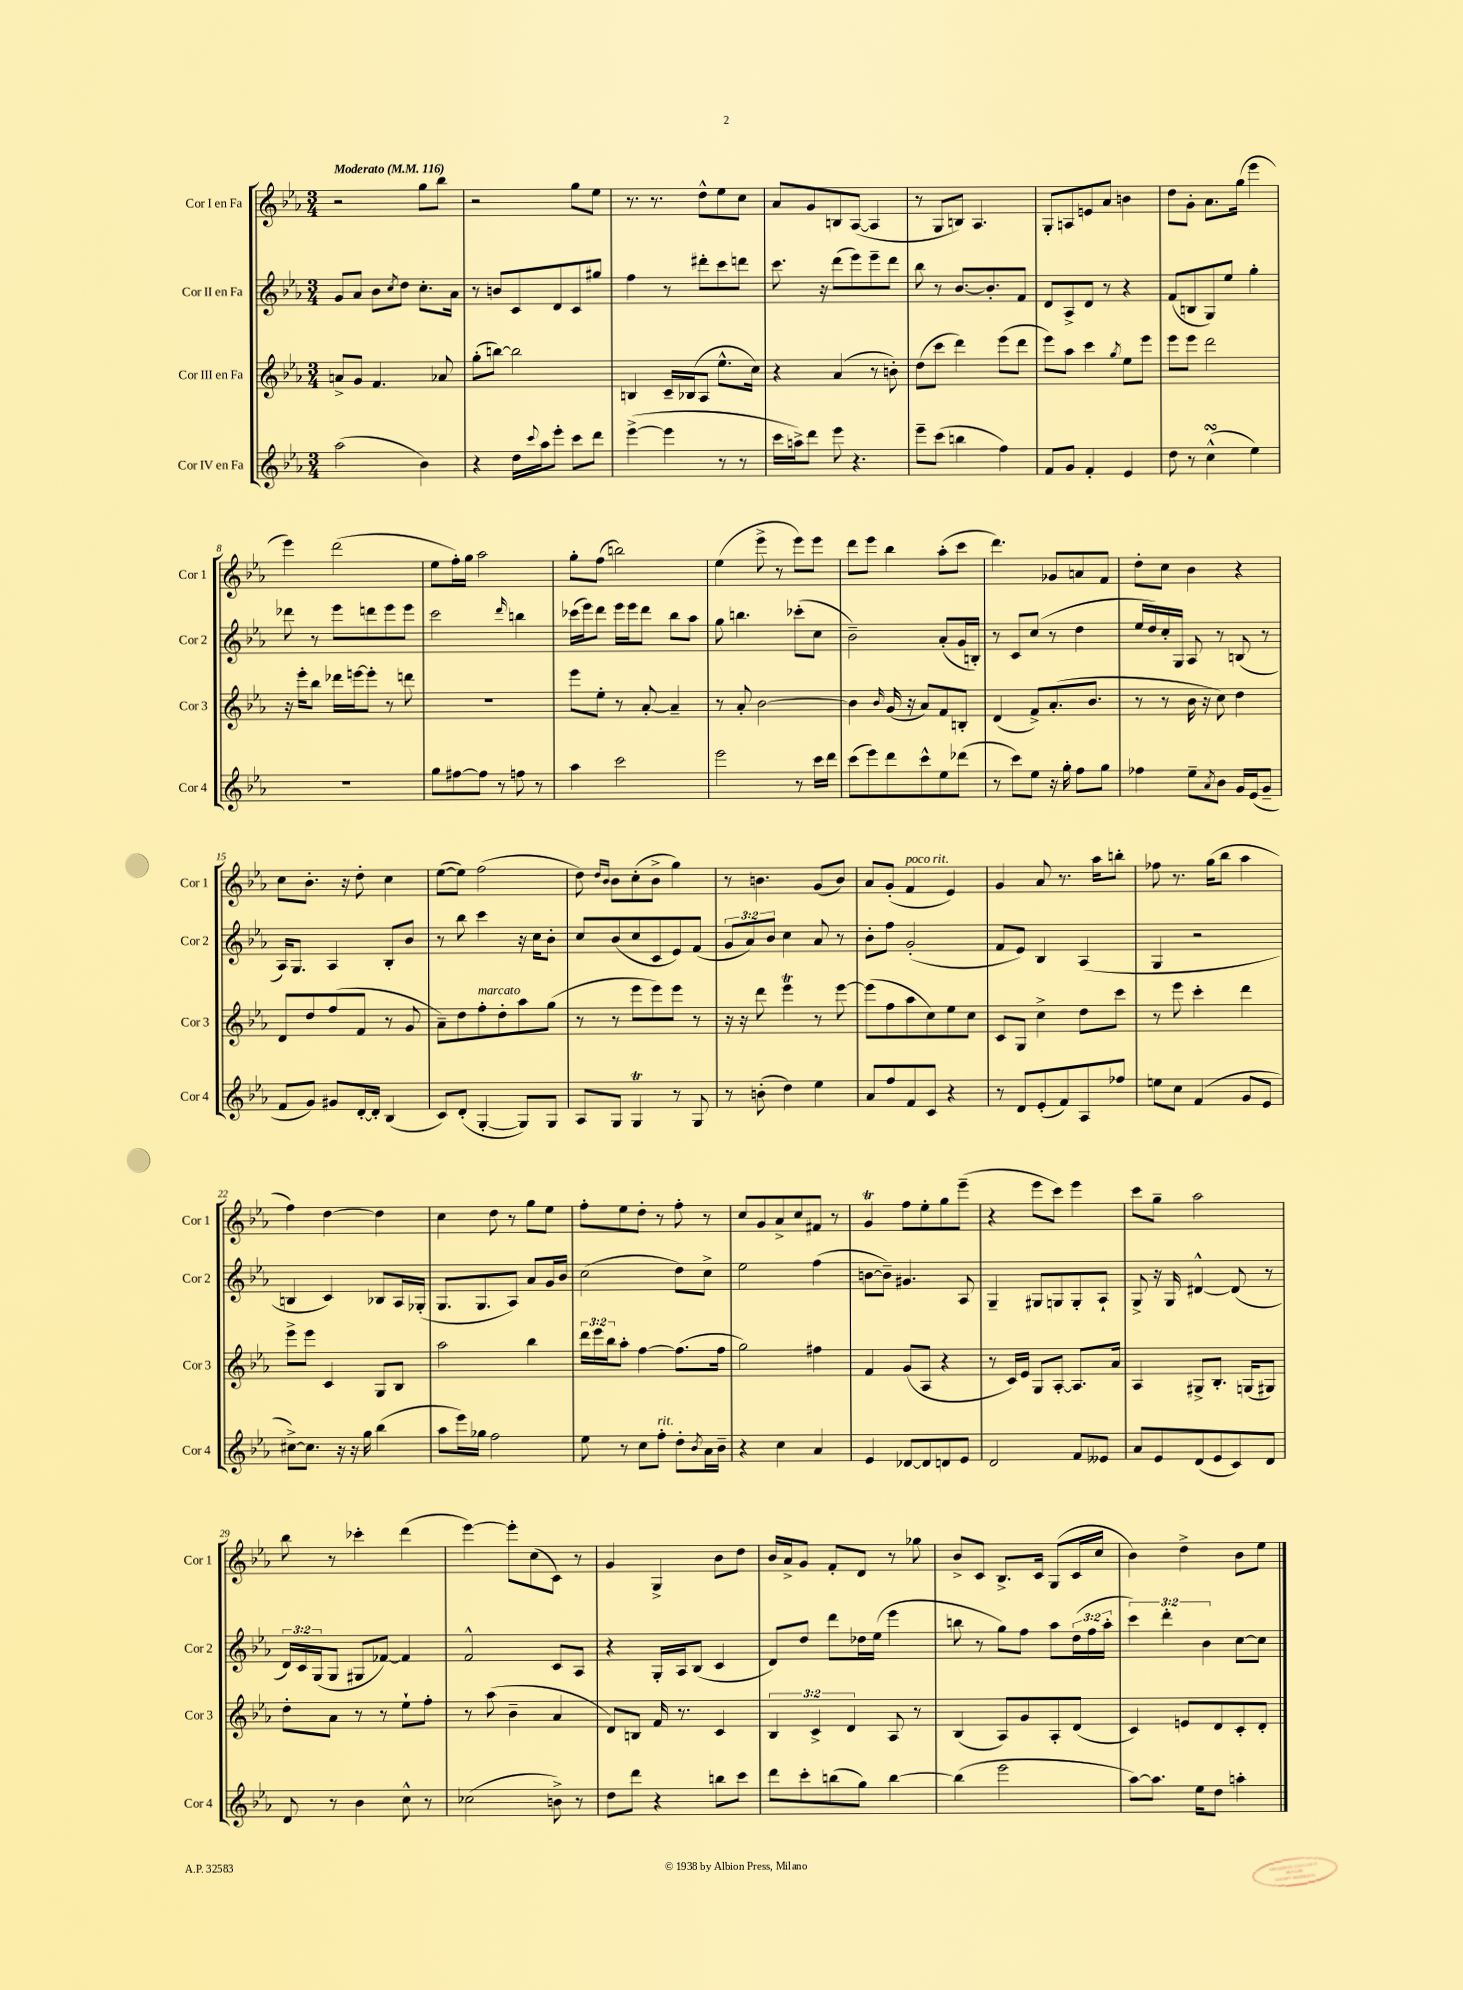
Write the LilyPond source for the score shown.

<<
\new StaffGroup <<
\new Staff = "s0" \with { instrumentName = "Cor I en Fa" shortInstrumentName = "Cor 1" } {
    \clef treble \key ees \major \numericTimeSignature \time 3/4 \tempo "Moderato" 4 = 116
    r2 g''8 bes''8 |
    r2 g''8 ees''8 |
    r8. r8. d''8-^ ees''8 c''8 |
    aes'8 g'8 b8 aes8~( aes4 |
    r8 g8 b8) aes4. |
    g8-. a8 e'8 aes'8 b'4 |
    d''8 g'8-. aes'8. g''16( ees'''4 |
    ees'''4) d'''2( |
    ees''8 f''16-.) g''16 aes''2 |
    g''8-. f''8( b''2) |
    ees''4( ees'''8-> r8 ees'''8) ees'''8 |
    d'''8 ees'''8 bes''4 aes''8-.( c'''8 |
    d'''4.) ges'8 a'8 f'8 |
    d''8-. c''8 bes'4 r4 |
    c''8 bes'8.-. r16 d''8-. c''4 |
    ees''8~( ees''8) f''2( |
    d''8) \grace { d''16 bes'16 } bes'8 c''8-.( bes'8-> g''4) |
    r8 b'4. g'8( b'8) |
    aes'8 g'8-.( f'4^\markup { \italic "poco rit." } ees'4) |
    g'4 aes'8 r8. aes''16 b''8-. |
    fes''8 r8. g''16( bes''8 aes''4 |
    f''4) d''4~ d''4 |
    c''4 d''8 r8 g''8 ees''8 |
    f''8-. ees''8 d''8-. r8 f''8-. r8 |
    c''8 g'8 aes'8-> c''8 fis'8 r8 |
    g'4\trill f''8 ees''8-. g''8 ees'''8--( |
    r4 ees'''8 c'''8) ees'''4 |
    c'''8 g''8-- aes''2 |
    bes''8 r8 ces'''4-. d'''4( |
    ees'''4~) ees'''8-. c''8( c'8) r8 |
    g'4 g4-> bes'8 d''8 |
    bes'16 aes'16-> g'8 f'8-. d'8 r8 ges''8 |
    bes'8-> c'8 bes8.-> c'16 g8( c'16 c''16 |
    bes'4) d''4-> bes'8 ees''8 \bar "|." |
}
\new Staff = "s1" \with { instrumentName = "Cor II en Fa" shortInstrumentName = "Cor 2" } {
    \clef treble \key ees \major \numericTimeSignature \time 3/4 \override Staff.TupletNumber.text = #tuplet-number::calc-fraction-text
    g'8 aes'8 bes'8 \acciaccatura { c''8 } d''8 c''8.-. aes'16 |
    r8 b'8 c'8 d'8 c'8 gis''8 |
    f''4 r8 dis'''8-. c'''8 d'''8 |
    c'''8. r16 d'''8( ees'''8) ees'''8-- d'''8 |
    bes''8 r8 bes'8.~ bes'8.-. f'8 |
    d'8 aes8-> d'8 r8 r4 |
    f'8( b8 g8) ees''8 g''4-. |
    des'''8 r8 ees'''8 d'''8 ees'''8 ees'''8 |
    c'''2 \grace { d'''16 } b''4 |
    ces'''16( ees'''16) d'''8 ees'''16 ees'''16 d'''8 bes''8 aes''8 |
    g''8 b''4. ces'''8-.( c''8 |
    bes'2--) aes'8-.( g'16 b16-.) |
    r8 c'8 c''8( r8 d''4 |
    ees''16 d''16) c''16-. g16 aes8 r8 b8( r8 |
    aes16) g8. aes4 bes8-. bes'8 |
    r8 bes''8 c'''4 r16 c''16 bes'8-. |
    c''8 bes'8( c''8 c'8 ees'8) f'8( |
    \tuplet 3/2 { g'8 aes'8) bes'8 } c''4 aes'8 r8 |
    bes'8-. f''8 g'2-.( |
    f'8 ees'8) bes4 aes4( |
    g4 r2 |
    b4 c'4) bes8 aes16 ges16-.( |
    g8. g8. aes8) aes'8 g'16 bes'16 |
    c''2( d''8) c''8-> |
    ees''2 f''4( |
    b'8~ b'8--) gis'4. aes8 |
    g4-- gis8 g8 g8-. aes8-! |
    g8-> r16 g16 dis'4~-^ dis'8( r8 |
    \tuplet 3/2 { d'16) c'16 g16( } g8 gis8 fes'8~) fes'4 |
    f'2-^ c'8 aes8 |
    r4 g16-. aes16 bes8( c'4 |
    d'8) d''8 d'''8 des''16 ees''16( ees'''4 |
    b''8 r8 g''8) f''8 aes''8 \tuplet 3/2 { d''16( f''16 aes''16-. } |
    \tuplet 3/2 { c'''4) d'''4-. bes'4 } c''8~ c''8 \bar "|." |
}
\new Staff = "s2" \with { instrumentName = "Cor III en Fa" shortInstrumentName = "Cor 3" } {
    \clef treble \key ees \major \numericTimeSignature \time 3/4 \override Staff.TupletNumber.text = #tuplet-number::calc-fraction-text
    a'8-> g'8 f'4. aes'8 |
    g''8-.( b''8~) b''2 |
    b4 c'16-- bes16( aes8 ees''8.-^ c''16) |
    r4 aes'4( r8 b'8-.) |
    d''8( c'''8 d'''4) ees'''8( d'''8 |
    ees'''8) aes''8 c'''4 \acciaccatura { g''8 } ees''8 ees'''8 |
    ees'''8 ees'''8 d'''2 |
    r16 ees'''16-. bes''8 des'''16 e'''16~ e'''8-. r8 d'''8 |
    R2. |
    ees'''8 ees''8-. r8 aes'8~-. aes'4-- |
    r8 aes'8-. bes'2~ |
    bes'4 \grace { bes'16 } g'16( r16 aes'8) f'8 b8-. |
    d'4( f'8->) aes'8.-.( bes'8. |
    r8 r8 bes'16 r16 c''8) d''4 |
    d'8 d''8 f''8( f'8 r8 g'8 |
    aes'8--) d''8 f''8-.^\markup { \italic "marcato" } d''8-. aes''8 g''8( |
    r8 r8 ees'''8 ees'''8) ees'''8 r8 |
    r16 r16 d'''8 ees'''4\trill r8 ees'''8~ |
    ees'''8( f''8 aes''8 c''8) ees''8 c''8 |
    c'8 g8 c''4-> d''8 c'''8 |
    r8 ees'''8 c'''4-. d'''4 |
    ees'''8-> ees'''8 c'4 g8 bes8 |
    aes''2 bes''4 |
    \tuplet 3/2 { d'''16 ees'''16 bes''16 } aes''8-. f''4~ f''8.( f''16 |
    g''2) fis''4 |
    f'4 g'8( aes8 r4 |
    r8 c'16) ees'16 g8 aes8~-. aes8. aes'16 |
    aes4 gis8-> bes8.-. g16( gis8) |
    d''8-. aes'8 r8 r8 ees''8-! f''8-. |
    r8 aes''8( bes'4-- aes'4 |
    d'8) b8 f'16 r8. c'4 |
    \tuplet 3/2 { bes4 c'4-> d'4 } aes8 r8 |
    bes4( aes8) g'8 aes8-. d'8( |
    c'4) e'8 d'8 c'8-. d'8-. \bar "|." |
}
\new Staff = "s3" \with { instrumentName = "Cor IV en Fa" shortInstrumentName = "Cor 4" } {
    \clef treble \key ees \major \numericTimeSignature \time 3/4
    aes''2( bes'4) |
    r4 d''16 \appoggiatura { c'''8 } aes''16 ees'''8-. c'''8 d'''8 |
    ees'''4~->( ees'''4 r8 r8 |
    c'''16 a''16->) d'''8 ees'''8 r4. |
    ees'''8-- c'''8( b''4 f''4) |
    f'8 g'8 f'4-. ees'4 |
    d''8 r8 c''4-^\turn( ees''4) |
    R2. |
    g''8 fis''8~ fis''8 r8 f''8 r8 |
    aes''4 c'''2 |
    ees'''2 r8 c'''16 d'''16 |
    c'''8( ees'''8) d'''8 c'''8-^ ees''8 des'''8( |
    r8 c'''8) ees''8 r16 g''16-. f''8 g''8 |
    fes''4 ees''8-- \acciaccatura { aes'8 } bes'8 g'16 ees'16( g'8-- |
    f'8 g'8) gis'8 d'16~-. d'16-. bes4( |
    c'8) d'8-.( g4~-. g8) g8 |
    aes8 g8 g4\trill r8 g8 |
    r8 b'8-.( d''4) ees''4 |
    aes'8 f''8 f'8 c'8 r4 |
    r8 d'8 ees'8-.( f'8) aes8 fes''8 |
    e''8 c''8 f'4( g'8 ees'8 |
    cis''8~->) cis''8. r16 r16 g''16 bes''4( |
    aes''8 ees'''16) ges''16 f''2 |
    ees''8 r8 c''8 f''8-.^\markup { \italic "rit." } d''8-. \acciaccatura { bes'8 } aes'16 bes'16-- |
    r4 c''4 aes'4 |
    ees'4 des'8~ des'8 d'8 ees'8 |
    d'2 f'8 eeses'8 |
    aes'8 ees'8 d'8( ees'8 c'8) d'8 |
    d'8 r8 bes'4 c''8-^ r8 |
    ces''2( b'8->) r8 |
    d''8 d'''8 r4 b''8 c'''8 |
    d'''8 c'''8-. b''8( g''8) b''4~ |
    b''4( ees'''2 |
    aes''8~) aes''8. ees''16 d''8 a''4-. \bar "|." |
}
>>
>>
